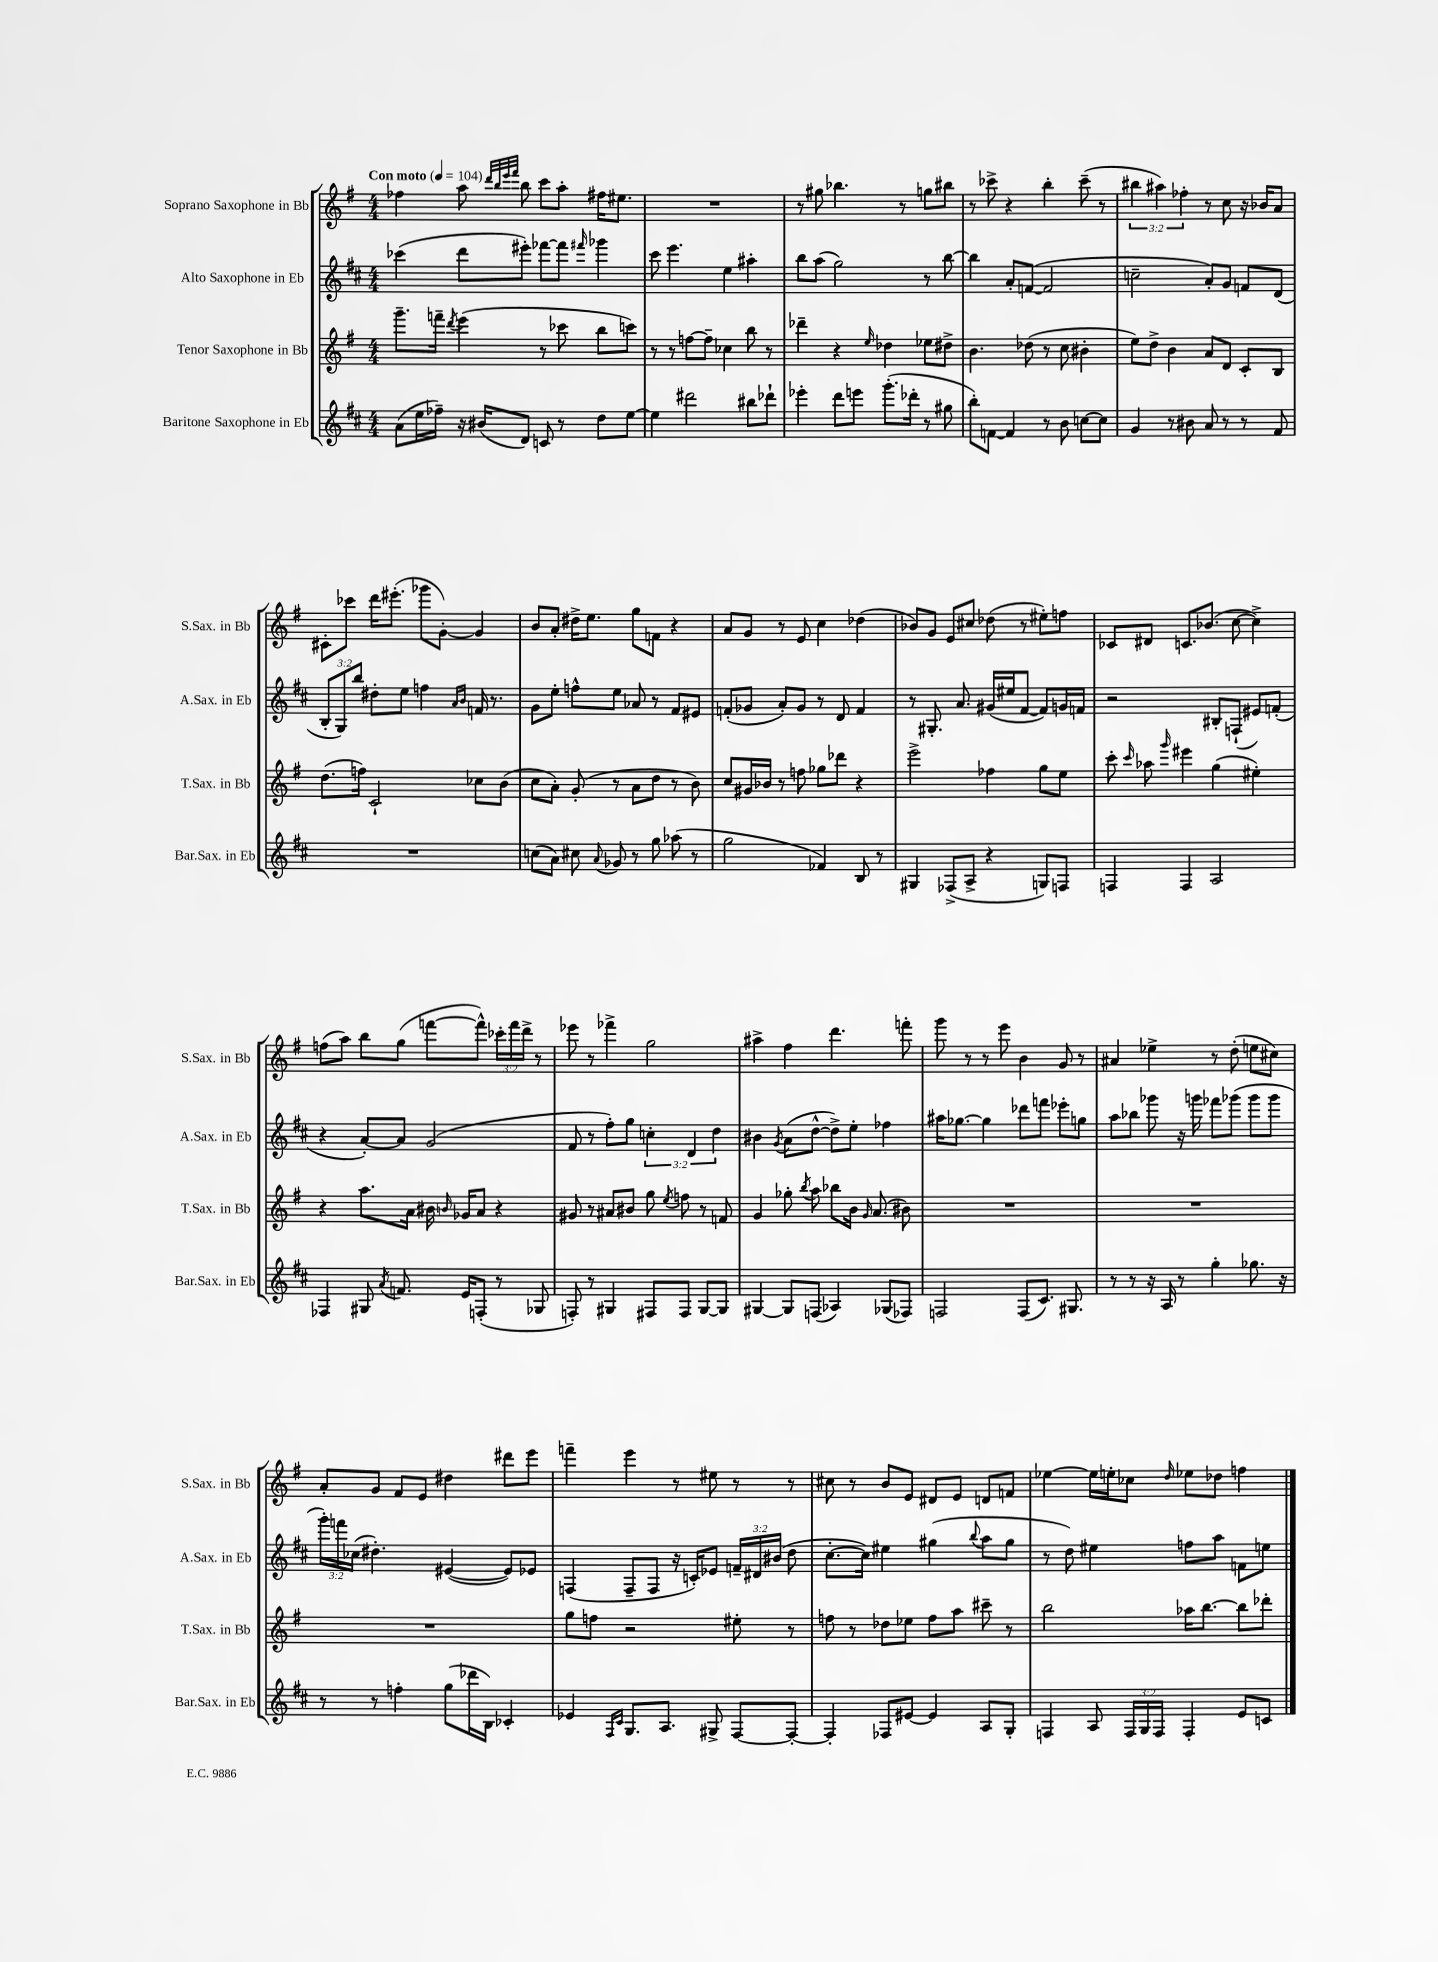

**kern	**kern	**kern	**kern
*staff4	*staff3	*staff2	*staff1
*clefG2	*clefG2	*clefG2	*clefG2
*k[f#c#]	*k[f#]	*k[f#c#]	*k[f#]
*M4/4	*M4/4	*M4/4	*M4/4
*MM104	*MM104	*MM104	*MM104
(8a	8.ggg~	(4ccc-	4ff-
16ee	.	.	.
16ff-~)	16fff~	.	.
.	8qddd	.	.
16r	(4eee	8ddd	8aa
(16b#	.	.	.
.	.	.	32qqddd
.	.	.	32qqbb
.	.	.	32qqeee
.	.	.	32qqfff#
8d)	.	8eee#')	8bb
8c	8r	[8fff-	8ccc
8r	8ccc-	8fff-]	8aa'
.	.	16qqfff#	.
8dd	8bb	4ggg-	16ff#
.	.	.	8.ee#
[8ee	8ccc)	.	.
=	=	=	=
4ee]	8r	8ccc#	1r
.	8r	4.eee	.
2ddd#	[8ff	.	.
.	8ff~]	.	.
.	4cc-	4ee	.
8bb#	8bb	4aa#'	.
8ddd-`	8r	.	.
=	=	=	=
4eee-'	4ddd-~	8bb	8r
.	.	(8aa	8gg#
8ddd	4r	2gg)	4.bb-
8eee	.	.	.
.	16qqee	.	.
(8.ggg'	4dd-	.	.
.	.	.	8r
16ddd-'	.	.	.
8r	8ee-	8r	8gg
8gg#	8dd#^	[8bb	8bb#
=	=	=	=
8bb')	4.b	4bb]	8r
[8f	.	.	8ccc-^
4f]	.	8a'	4r
.	(8dd-	([8f	.
8r	8r	2f]	4bb'
8b	8cc	.	.
[8cc	4b#'	.	(8ccc-~
8cc]	.	.	8r
=	=	=	=
4g	8ee)	2cc~	6bb#
.	8dd^	.	.
.	.	.	6aa#)
8r	4b	.	.
.	.	.	6ff-'
8b#	.	.	.
8a	8a	8a')	8r
8r	8d	8g	8cc
8r	8c'	8f	16r
.	.	.	16b-
8f#	8B	(8d	8a
=	=	=	=
1r	(8.dd	12B'	8c#'
.	.	12G)	.
.	.	.	8ccc-
.	.	12bb	.
.	16ff)	.	.
.	2c`	8dd#'	16ddd
.	.	.	(8.eee#'
.	.	8ee	.
.	.	4ff	8ggg-
.	.	.	[8g')
.	.	16qqa	.
.	.	16qqb	.
.	8cc-	16f	4g]
.	.	8.r	.
.	(8b	.	.
=	=	=	=
(8cc	8cc	8g	8b
8a)	8a')	8ee'	8a'
8cc#	(8g'	8ff^^	16dd#^
.	.	.	8.ee
8qqa	.	.	.
8g-	8r	8ee	.
8r	8a	8a-	8gg
8gg	8dd	8r	8f
(8aa-	8r	8f#	4r
8r	8b)	8e#	.
=	=	=	=
2gg	8cc	(8f'	8a
.	16g#	8g-	8g
.	16b-	.	.
.	8r	8a')	8r
.	8ff	8g-	8e
4f-)	8gg-	8r	4cc
.	8ddd-	8d	.
8B	4r	4f	(4dd-
8r	.	.	.
=	=	=	=
4G#	2eee^	8r	8b-)
.	.	8.G#'	8g
(8F-^	.	.	8e
.	.	8.a	.
8A^	.	.	8cc#
4r	4ff-	(16g#	(8dd-
.	.	16ee#	.
.	.	[8f#	8r
8G)	8gg	8f#])	8ee#')
8F	8ee	16g	8ff
.	.	16f	.
=	=	=	=
4F	8ccc'	2r	8c-
.	16qqccc	.	.
.	8aa-	.	8d#
.	16qqggg	.	.
4F	4eee#	.	8.c
.	.	.	(8.b-
2A	(4gg	8B#'	.
.	.	(8F`	[8cc
.	4ee#')	8e#)	4cc^])
.	.	(8f'	.
=	=	=	=
4F-	4r	4r	(8ff
.	.	.	8aa)
8G#	8.aa	[8a')	8bb
8qa	.	.	.
8.f	.	8a]	(8gg
.	16a	.	.
.	16b#	(2g	[8fff
.	16qqb	.	.
16e	16g-	.	.
(8F'	8a	.	8fff^^])
8r	4r	.	24ccc-'
.	.	.	24fff
.	.	.	24ddd^
8G-	.	.	8r
=	=	=	=
8F')	8g#	8f#	8eee-
8r	8r	8r	8r
4G#	8a#	8ff#')	4fff-^
.	8b#	8gg	.
8F#	8gg	6cc'	2gg
.	8qee	.	.
8F#	8ff	.	.
.	.	6d	.
[8G#	8r	.	.
.	.	6dd	.
8G#]	8f	.	.
=	=	=	=
[4G#	4g	4b#	4aa#^
.	.	8qg	.
8G#]	8gg-'	(8a	4ff#
.	8qbb	.	.
(8F	8aa	[8dd^^	.
4A-)	8bb-	8dd^])	4.ddd
.	16b	8ee'	.
.	16qqg	.	.
.	(8.a	.	.
(8G-	.	4ff-	.
8F-)	8b#)	.	8fff'
=	=	=	=
2F	1r	16aa#	8ggg
.	.	[8.gg-	.
.	.	.	8r
.	.	4gg-]	8r
.	.	.	8eee
(8F	.	8ddd-	4b
8.c#)	.	8fff	.
.	.	8eee-'	8g
8.G#	.	.	.
.	.	8gg	8r
=	=	=	=
8r	1r	8aa	4a#
8r	.	8bb-	.
16r	.	8ggg-	4ee-^
16A	.	.	.
8r	.	16r	.
.	.	16ggg	.
4gg'	.	8fff-	8r
.	.	(8ggg-	(8dd'
8.gg-	.	8ggg-	8ee
.	.	8ggg-	8cc#)
16r	.	.	.
=	=	=	=
8r	1r	24ggg')	8a'
.	.	24fff	.
.	.	(24cc-	.
8r	.	4.dd#')	8g
4ff'	.	.	8f#
.	.	.	8e
(8gg	.	([4e#	4dd#
16ddd-	.	.	.
16B)	.	.	.
4c-'	.	8e#])	8ddd#
.	.	8e-	8eee
=	=	=	=
4e-	8gg	(4F	4fff~
.	8ff	.	.
16qqF#	.	.	.
16qqc#	.	.	.
8.G	2r	8F~	4eee
.	.	8F	.
8.A	.	.	.
.	.	16r	8r
.	.	16c')	.
8G#^	.	8e-	8ee#
[8F#	8ee#'	24f~	8r
.	.	24d#	.
.	.	(24b#	.
8F#'_	8r	8dd	8r
=	=	=	=
4F#']	8ff	[8.cc#'	8cc#
.	8r	.	8r
.	.	16cc#])	.
8F-	8dd-	4ee#	8b
[8e#	8ee-	.	8e
4e#]	8ff	(4gg#	8d#
.	8aa	.	8e
.	.	8qqbb	.
8A	8ccc#~	8aa	8d
8G'	8r	8gg#	8f
=	=	=	=
4F	2bb	8r	[4ee-
.	.	8dd)	.
8A	.	4ee#	16ee-]
.	.	.	16ee'
24F	.	.	8cc-
24G	.	.	.
24F	.	.	.
.	.	.	16qqdd
4F'	16aa-	8ff	8ee-
.	[8.bb	.	.
.	.	8aa	8dd-
8e	8bb]	8f	4ff
8c	8ddd-'	8ee	.
==	==	==	==
*-	*-	*-	*-
